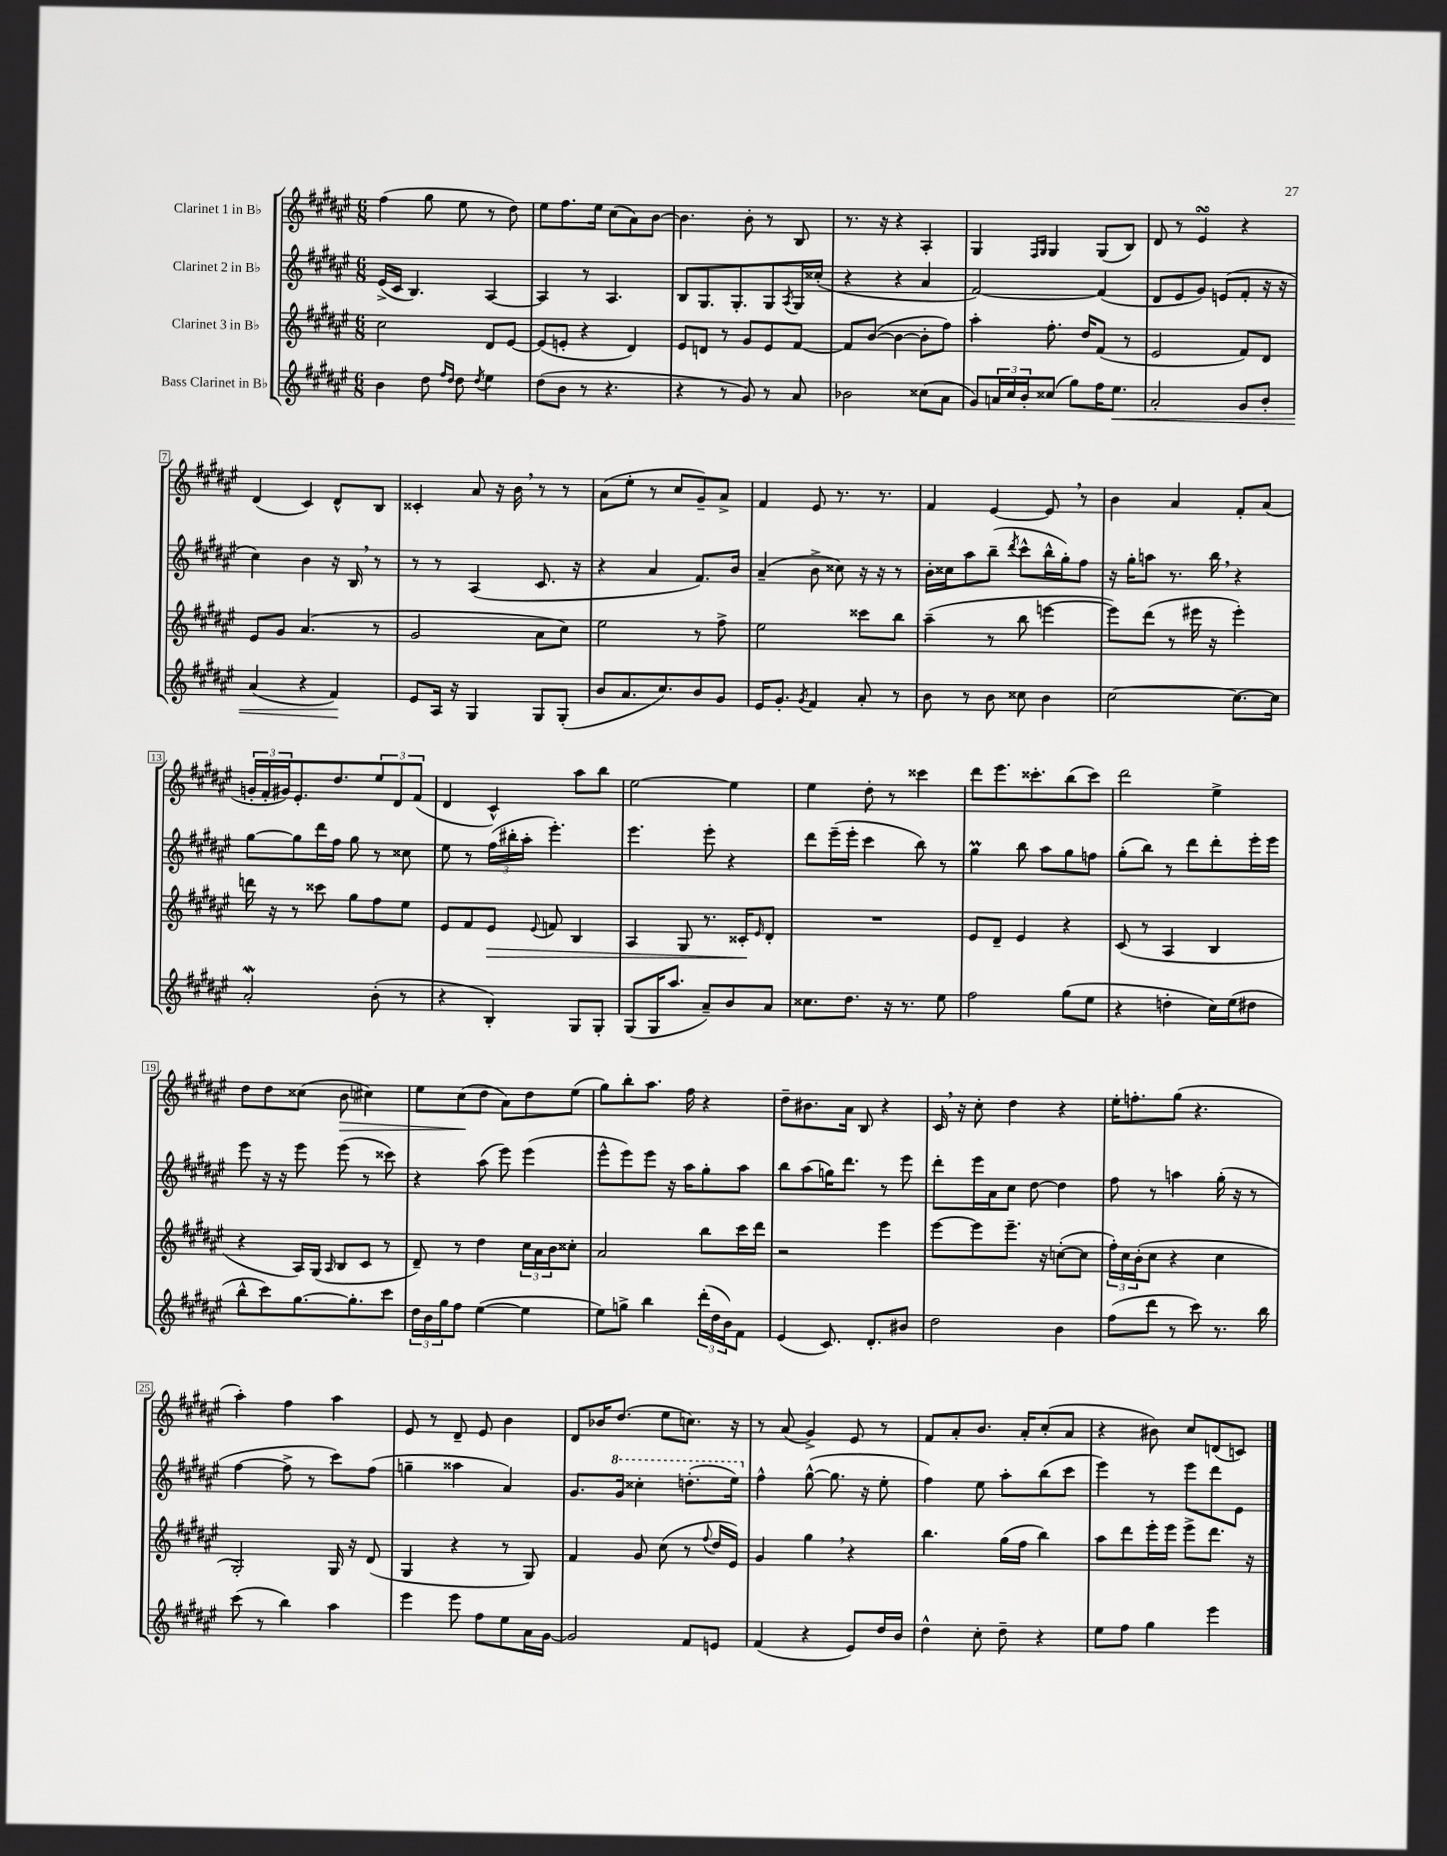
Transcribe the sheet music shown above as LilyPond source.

<<
\new StaffGroup <<
\new Staff = "s0" \with { instrumentName = "Clarinet 1 in Bb" } {
    \clef treble \key fis \major \numericTimeSignature \time 6/8
    fis''4( gis''8 eis''8 r8 dis''8) |
    eis''8 fis''8. eis''16 cis''8( ais'8) b'8~ |
    b'4. b'8-. r8 b8 |
    r8. r16 r4 ais4-. |
    gis4 \grace { fis16 gis16 } gis4 gis8( b8) |
    dis'8 r8 eis'4\turn r4 |
    dis'4( cis'4) dis'8-^ b8 |
    cisis'4-. ais'8 r16 b'16 \breathe r8 r8 |
    ais'8( eis''8-. r8 cis''8 gis'8--) ais'8-> |
    fis'4 eis'8 r8. r8. |
    fis'4 eis'4~ eis'8 \breathe r8 |
    b'4 ais'4 fis'8-. ais'8( |
    \tuplet 3/2 { g'16-. fis'16-. gis'16) } eis'8.-. dis''8. \tuplet 3/2 { eis''8 dis'8 fis'8( } |
    dis'4 cis'4-^) ais''8 b''8 |
    eis''2~ eis''4 |
    eis''4 dis''8-. r8 cisis'''4 |
    dis'''8 eis'''8. cisis'''8.-. b''8( cisis'''8) |
    dis'''2 eis''4-> |
    dis''8 dis''8 cisis''8( b'8\> cis''4) |
    eis''8 cis''8\!( dis''8 ais'8) dis''8 eis''8( |
    gis''8) b''8-. ais''8. fis''16 r4 |
    dis''8-- bis'8. ais'16 b8 r4 |
    cis'16 \breathe r16 cis''8-. dis''4 r4 |
    eis''16-. f''8.-. gis''8( r4. |
    ais''4-.) fis''4 ais''4 |
    eis'8 r8 dis'8-- eis'8 b'4 |
    dis'8 bes'16 dis''8.( eis''8 c''8.) r16 |
    r8 ais'8( gis'4->) eis'8 r8 |
    fis'8 ais'8-. b'8. ais'16-. cis''8-.( ais'8 |
    r4 bis'8) cis''8 d'8( c'8) \bar "|." |
}
\new Staff = "s1" \with { instrumentName = "Clarinet 2 in Bb" } {
    \clef treble \key fis \major \numericTimeSignature \time 6/8
    eis'16->( cis'16 b4.) ais4~ |
    ais4 r8 ais4. |
    b8 gis8. gis8.-. gis8 \acciaccatura { ais8 } gis16 cisis''16-.( |
    r4 r4 ais'4 |
    fis'2~) fis'4( |
    dis'8 eis'8 gis'8) e'8( fis'8-. r16 r16 |
    cis''4) b'4 r16 b16 \breathe r8 |
    r8 r8 ais4( cis'8. r16 |
    r4 ais'4 fis'8.) b'16 |
    ais'4--( b'8-> cisis''8) r16 r16 r8 |
    b'16-. cisis''16 ais''8 b''8--( \acciaccatura { dis'''8 } cis'''8-^ b''16-^ gis''16-.) fis''8 |
    r16 gis''16-. a''8 r8. b''16 \breathe r4 |
    gis''8~ gis''8 dis'''16 fis''16 gis''8 r8 cisis''8 |
    eis''8 r8 \tuplet 3/2 { fis''16( bis''16-. ais''16-. } eis'''4.-.) |
    eis'''4. eis'''8-. r4 |
    dis'''8 eis'''16--( eis'''16-. cis'''4 b''8) r8 |
    gis''4\prall b''8 ais''8 gis''8 f''8 |
    gis''8-.( b''8) r8 dis'''8 dis'''8-. eis'''16-. eis'''16 |
    eis'''8 r16 r16 eis'''8 eis'''8( r8 cisis'''8) |
    r4 ais''8( eis'''8) eis'''4( |
    eis'''8-^ eis'''8) eis'''8 r16 ais''16 gis''8-. ais''8 |
    b''8 ais''8( g''16) dis'''8. r8 eis'''8 |
    dis'''8-. eis'''16 ais'16 cis''8 dis''8~ dis''4 |
    fis''8 r8 a''4 gis''16-.( r16 r8 |
    fis''4~ fis''8-> r8 cis'''8) fis''8( |
    g''4-- aisis''4 ais'4) |
    gis'8. \ottava #1 gis''16 cisis'''4-. d'''8.-.( eis'''16) \ottava #0 |
    fis''4-^ gis''8~-^( gis''8. r16 eis''8-. |
    fis''4) eis''8 ais''8-. b''8( cis'''8 |
    eis'''4) r8 eis'''8 dis'''8 eis'8 \bar "|." |
}
\new Staff = "s2" \with { instrumentName = "Clarinet 3 in Bb" } {
    \clef treble \key fis \major \numericTimeSignature \time 6/8
    cis''2 dis'8 eis'8~ |
    eis'8( e'8-. r4 dis'4) |
    eis'8 d'8 r8 gis'8 eis'8 fis'8~ |
    fis'8 b'8~( b'4~ b'8-. fis''8) |
    ais''4-. fis''8.-. dis''16 fis'8( r8 |
    eis'2 fis'8) dis'8 |
    eis'8 gis'8 ais'4.( r8 |
    gis'2 ais'8 cis''8) |
    eis''2 r8 fis''8-> |
    eis''2 cisis'''8 b''8 |
    ais''4--( r8 b''8 e'''4~ |
    e'''8) dis'''8( r8 eis'''16 r16 eis'''4-.) |
    d'''16 r16 r8 cisis'''8 gis''8 fis''8 eis''8 |
    eis'8 fis'8 eis'8\> \appoggiatura { eis'8 } f'8 b4 |
    ais4 gis8 r8. cisis'16-.\! \grace { eis'16 } dis'8-. |
    R2. |
    eis'8 dis'8-- eis'4 r4 |
    cis'8( r8 ais4 b4 |
    r4 ais16) gis16( \grace { ais16 } b8 cis'8 r8 |
    dis'8--) r8 dis''4 \tuplet 3/2 { cis''16 ais'16 b'16 } cisis''8-. |
    ais'2 b''8 cis'''16 dis'''16 |
    r2 eis'''4 |
    eis'''8~ eis'''8 eis'''8.-- r16 c''8~-.( c''8 |
    \tuplet 3/2 { fis''16-.) cis''16 b'16-.( } cis''8 r4 cis''4 |
    gis2-.) gis16 r16 dis'8( |
    gis4 r4 r8 gis8) |
    fis'4 gis'8 cis''8( r8 \appoggiatura { fis''8 } dis''16 eis'16) |
    gis'4 gis''4 \breathe r4 |
    b''4. gis''16( fis''16 b''4) |
    ais''8 dis'''8 eis'''16-. eis'''16 eis'''8-> dis'''8. r16 \bar "|." |
}
\new Staff = "s3" \with { instrumentName = "Bass Clarinet in Bb" } {
    \clef treble \key fis \major \numericTimeSignature \time 6/8
    b'4 dis''8 \grace { fis''16 dis''16 } dis''8 \acciaccatura { dis''8 } eis''4 |
    dis''8( b'8 r8 r4. |
    r4 r8 gis'8) r8 ais'8 |
    bes'2 cisis''8( ais'8 |
    gis'8) \tuplet 3/2 { a'16 cis''16 b'16-. } cisis''8( gis''8) fis''16 eis''8.\< |
    ais'2-. gis'8 b'8-. |
    ais'4( r4 fis'4\!) |
    eis'8 ais16 r16 gis4 gis8 gis8-.( |
    b'8 ais'8. cis''8.) b'8 gis'8 |
    eis'16 gis'8.-. \acciaccatura { gis'8 } fis'4 ais'8-. r8 |
    b'8 r8 b'8 cisis''8 b'4 |
    cis''2~ cis''8.~ cis''16 |
    ais'2-.\mordent b'8-.( r8 |
    r4 b4-.) gis8 gis8-. |
    gis8( gis16 ais''8. ais'8--) b'8 ais'8 |
    cisis''8. dis''8. r16 r8. eis''8 |
    fis''2 gis''8( eis''8 |
    r4 d''4-. cis''16) eis''16( dis''8 |
    b''8-^ cis'''8) gis''8.~ gis''8.-. cis'''8 |
    \tuplet 3/2 { dis''16 b'16 gis''16 } fis''8 eis''4~( eis''4 |
    eis''8) g''8-> b''4 \tuplet 3/2 { dis'''16-.( dis''16 b'16) } fis'8 |
    eis'4( cis'8.) dis'8.-. bis'8 |
    dis''2 b'4 |
    fis''8( dis'''8 r8 cis'''8) r8. b''16 |
    cis'''8( r8 b''4) ais''4 |
    eis'''4 eis'''8 fis''8 eis''8 ais'16 gis'16~ |
    gis'2 fis'8 e'8 |
    fis'4( r4 eis'8) dis''16 b'16 |
    dis''4-^ cis''8-. dis''8-- r4 |
    eis''8 fis''8 gis''4 eis'''4 \bar "|." |
}
>>
>>
\layout { \context { \Score \override BarNumber.stencil = #(make-stencil-boxer 0.1 0.3 ly:text-interface::print) } }
